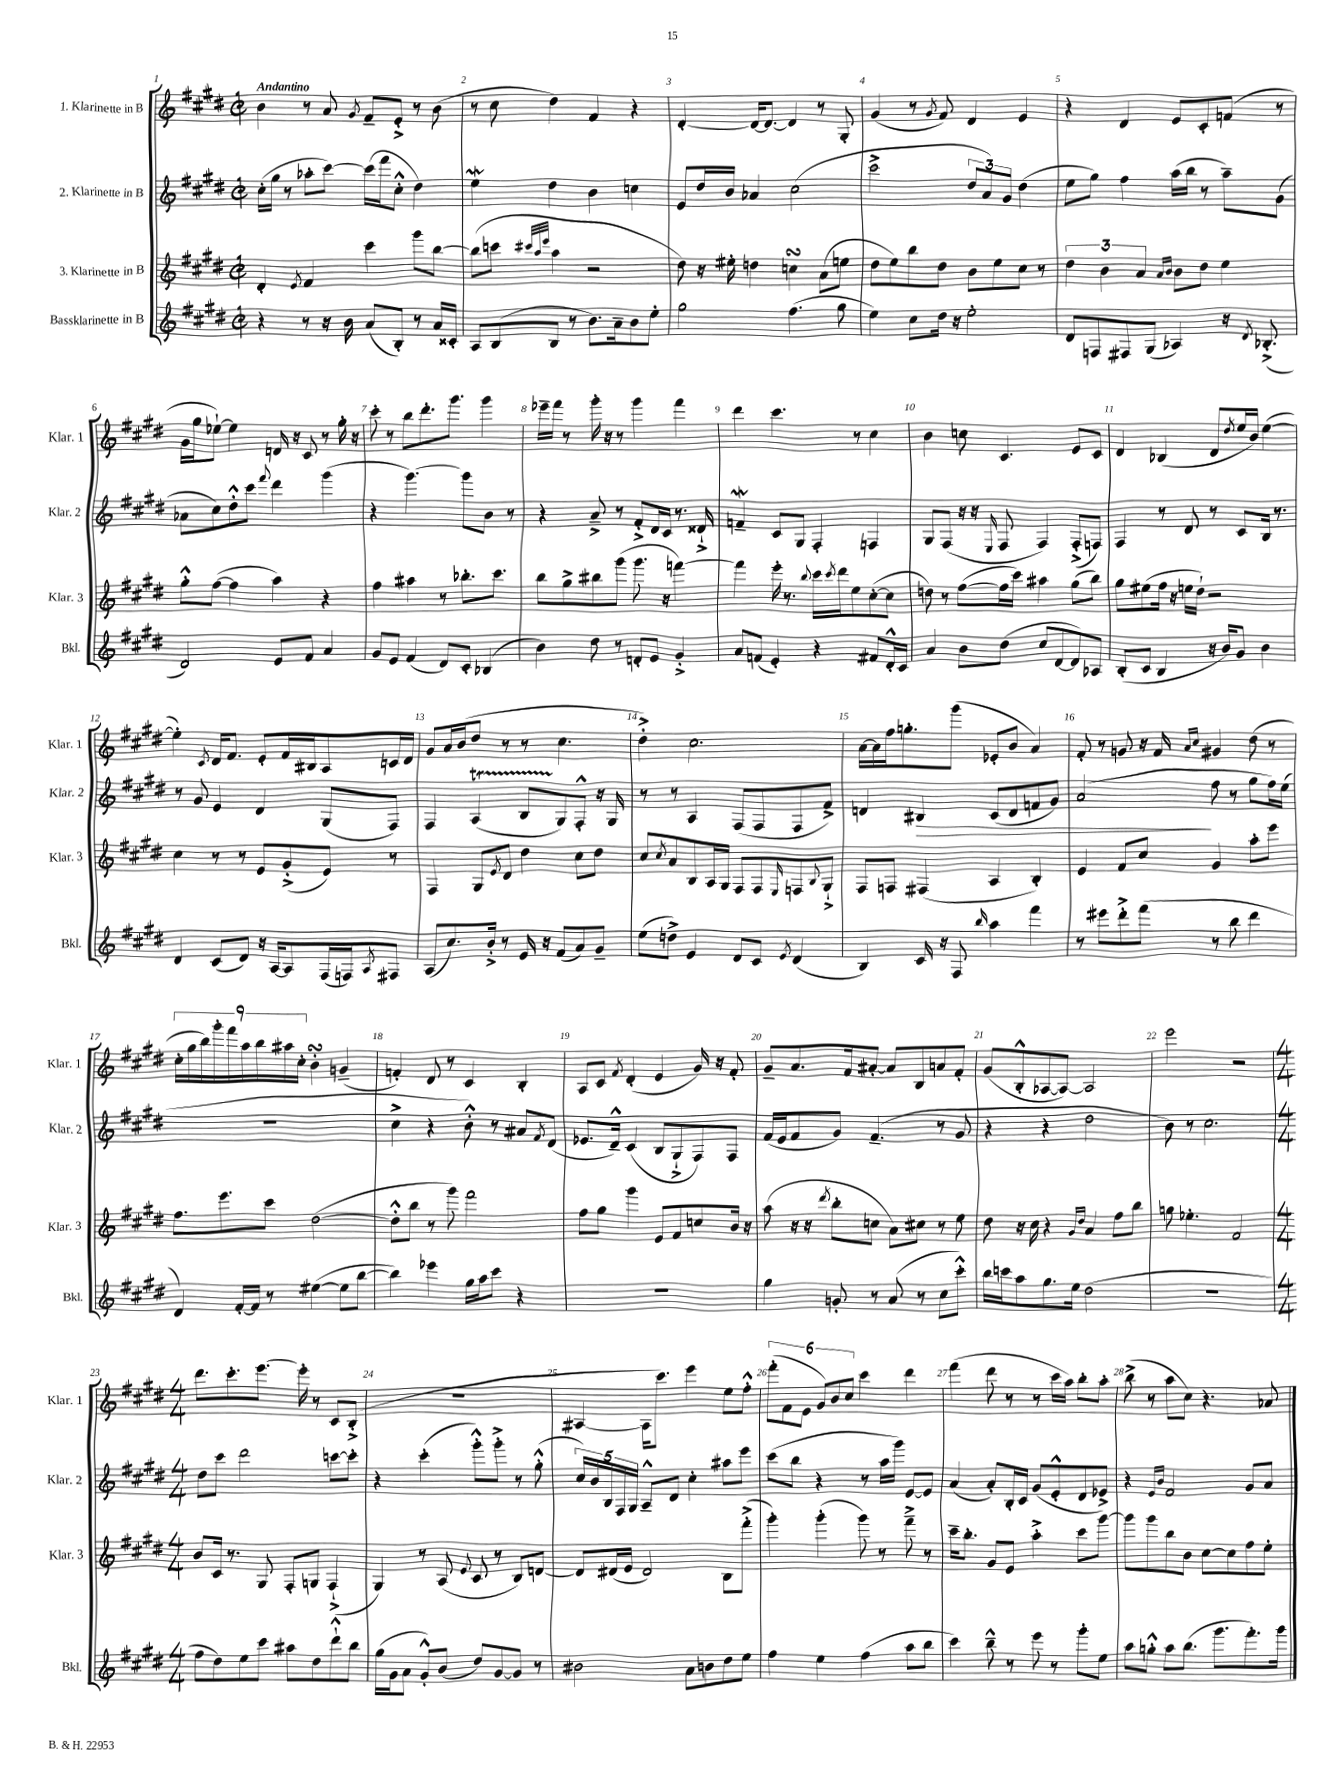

**kern	**kern	**kern	**dynam	**kern
*part4	*part3	*part2	*part2	*part1
*staff4	*staff3	*staff2	*staff2	*staff1
*I"Bassklarinette in B	*I"3. Klarinette in B	*I"2. Klarinette in B	*	*I"1. Klarinette in B
*I'Bkl.	*I'Klar. 3	*I'Klar. 2	*	*I'Klar. 1
*clefG2	*clefG2	*clefG2	*	*clefG2
*k[f#c#g#d#]	*k[f#c#g#d#]	*k[f#c#g#d#]	*	*k[f#c#g#d#]
*M2/2	*M2/2	*M2/2	*	*M2/2
*met(c|)	*met(c|)	*met(c|)	*	*met(c|)
=1	=1	=1	=1	=1
!	!	!	!	!LO:TX:a:B:t=Andantino
4r	4d#'/	(16cc#'\LL	.	4b\
.	.	16gg#\JJ	.	.
.	.	8r	.	.
.	8qe/	.	.	.
8r	4f#/	8aa-X'\L	.	8r
16r	.	[8ccc#\J)	.	8a/
16b\	.	.	.	.
.	.	.	.	8qg#/
(8a/L	4ccc#\	(16ccc#\LL]	.	8f#~/L
.	.	16fff#\J	.	.
8B'/J)	.	8cc#'^^\J	.	8e'^/J
8r	8ggg#\L	4dd#\)	.	8r
16a/LL	[8bb\J	.	.	(8b\
16c##X'/JJ	.	.	.	.
=2	=2	=2	=2	=2
8A/L	(8bb\L]	4eew\	.	8r
(8B/	8cccn\J	.	.	8cc#\
.	32qqccc#X/LLL	.	.	.
.	32qqaa/	.	.	.
.	32qqeee/JJJ	.	.	.
8B/J	4aa\	4dd#\	.	4dd#\)
8r	.	.	.	.
8.b\L)	2r	4b\	.	4f#/
16a~\k	.	.	.	.
8b\	.	4ccn\	.	4r
8ee'\J	.	.	.	.
=3	=3	=3	=3	=3
2gg#\	8dd#\)	8e/L	.	[4d#'/
.	16r	16dd#/L	.	.
.	16ee#X'\	16b/JJ	.	.
.	4ddn\	4a-X/	.	16d#/KL_
.	.	.	.	8.d#/J_
(4.ff#\	4ccnsSSs\	(2cc#\	.	4d#/]
.	(8a\L	.	.	8r
8gg#\	8een\J	.	.	8G#'/
=4	=4	=4	=4	=4
4ee\)	8dd#\L	2ccc#^\	.	(4g#/
.	8ee\)	.	.	.
8cc#\L	8bb\	.	.	8r
.	.	.	.	8qg#/
16dd#\Jk	8dd#\J	.	.	8f#/)
16r	.	.	.	.
2ee'\	8b\L	12dd#/L	.	4d#/
.	.	12a/)	.	.
.	8ee\	.	.	.
.	.	12g#/J	.	.
.	8cc#\J	(4dd#\	.	4e/
.	8r	.	.	.
=5	=5	=5	=5	=5
8d#/L	6dd#\	8ee\L	.	4r
8Fn/	.	8gg#\J)	.	.
.	6b\	.	.	.
8F#X/	.	4ff#\	.	4d#/
.	6a/	.	.	.
(8G#/J	.	.	.	.
.	16qqa/LL	.	.	.
.	16qqb/JJ	.	.	.
4A-X/)	8b\L	(16aa\LL	.	8e/L
.	.	16bb\JJ	.	.
.	8dd#\J	8r	.	8c#'/
16r	4ee\	8aa~\L)	.	(8fn/J
8qd#/	.	.	.	.
(8.B-X'^/	.	.	.	.
.	.	(8g#\J	.	8r
!!LO:LB:g=z
=6	=6	=6	=6	=6
2d#/)	8gg#'^^\L	8a-X\L	.	16g#\LL
.	.	.	.	16gg#\J
.	([8ff#\J	8cc#\)	.	[8ee-X`\J)
.	4ff#\]	8dd#'^^\	.	4ee-\]
.	.	8ccc#\J	.	.
.	.	8qqfff#/	.	.
8e/L	4aa\)	4ddd#\	.	16dn/
.	.	.	.	16r
8f#/J	.	.	.	8c#/
4a/	4r	(4ggg#\	.	8r
.	.	.	.	16gg#'\
.	.	.	.	16r
=7	=7	=7	=7	=7
8g#/L	4ff#\	4r	.	8ccc#'\
8e/J	.	.	.	8r
(4f#/	4aa#X\	[4.ggg#\)	.	8bb\L
.	.	.	.	8.ddd#'\
8d#/L)	8r	.	.	.
.	.	.	.	8.ggg#\J
8c#'/J	8.bb-X'\L	8ggg#\L]	.	.
(4B-X/	.	8b\J	.	4ggg#\
.	8.ccc#\J	.	.	.
.	.	8r	.	.
=8	=8	=8	=8	=8
4b\)	8bb\L	4r	.	16eee-X~\LL
.	.	.	.	16fff#\JJ
.	8gg#^\	.	.	8r
8dd#\	8bb#X\	8a~^/	.	16ggg#'\
.	.	.	.	16r
8r	(8ggg#\J	8r	.	8r
8dn'/L	8.ggg#\	8f#'^/L	.	4ggg#\
8e/J	.	16d#/L	.	.
.	16r	16c#/JJ	.	.
4g#'^/	[4fffn\)	8.r	.	4fff#\
.	.	16d##X`^/	.	.
=9	=9	=9	=9	=9
8a/L	4fff\]	4fnw~/	.	4ddd#\
(8fn/J	.	.	.	.
4e'/)	16eee'\	8c#/L	.	4.ccc#\
.	8.r	.	.	.
.	.	8G#/J	.	.
.	8qqbb/	.	.	.
4r	16ccc#\LL	4F#'/	.	.
.	8qccc#/	.	.	.
.	16ddd#\J	.	.	.
.	8ee\	.	.	8r
8f#X/L	([8cc#'\	4Fn/	.	4cc#\
16d#'^^/L	8cc#\J]	.	.	.
16c#/JJ	.	.	.	.
=10	=10	=10	=10	=10
4a/	8ddn\)	8G#/L	.	4b\
.	8r	(8F#/J	.	.
8b\L	([8ff#\L	16r	.	8ccn\
.	.	16r	.	.
.	.	16qqE/	.	.
(8dd#\J	16ff#\L]	8F#/	.	4.c#/
.	16ccc#\JJ)	.	.	.
8cc#/L	4aa#X\	4F#/)	.	.
[8d#/	.	.	.	.
8d#/])	(8gg#\L	(8F#'^/L	.	8e/L
8A-X/J	8bb\J)	8Fn/J)	.	8c#/J
=11	=11	=11	=11	=11
(8B'/L	8gg#\L	4F#/	.	4d#/
8c#/J	(8ee#X\	.	.	.
4B/	16ff#\Jk	8r	.	(4B-X/
.	16r	.	.	.
.	16een\LL	8d#/	.	.
.	16dd#`\JJ)	.	.	.
16r	2r	8r	.	8d#/L
16b/KL)	.	.	.	.
.	.	.	.	8qdd#/
8g#/J	.	8c#/L	.	16ee/L
.	.	.	.	16b/JJ)
4b\	.	16B/Jk	.	([4ee\
.	.	8.r	.	.
!!LO:LB:g=z
=12	=12	=12	=12	=12
4d#/	4cc#\	8r	.	4ee'\])
.	.	8g#/	.	.
.	.	.	.	8qc#/
(8c#/L	8r	4e/	.	16d#/KL
.	.	.	.	8.f#/J
8d#/J)	8r	.	.	.
16r	8e/L	4d#/	.	8e'/L
[16A/KL	.	.	.	.
8A/]	(8g#'^/	.	.	16f#/L
.	.	.	.	16B#X/J
(16F#/L	8e/J)	(8G#/L	.	8A/
16Fn/J)	.	.	.	.
8qA/	.	.	.	.
8F#X/J	8r	8F#/J)	.	16cn/L
.	.	.	.	16d#/JJ
=13	=13	=13	=13	=13
(8A/L	4F#/	4F#/	.	8g#/L
8.cc#/)	.	.	.	16a/L
.	.	.	.	(16b/J
.	8G#/L	(4AT/	.	8dd#/J
16b'^/Jk	.	.	.	.
.	8qe/	.	.	.
8r	8d#/J	.	.	8r
16e/	4dd#\	8BTTT/L	.	8r
16r	.	.	.	.
(8f#/L	.	8G#/)	.	4.cc#\
8a/)	8cc#\L	8F#'^^/J	.	.
8g#~/J	8dd#\J	16r	.	.
.	.	16G#/	.	.
=14	=14	=14	=14	=14
(8ee\L	8cc#/L	8r	.	4dd#'^\)
.	8qcc#/	.	.	.
8ddn^\J)	8a/	8r	.	.
4e/	8B/	4A/	.	2.cc#\
.	16A/L	.	.	.
.	16G#/JJ	.	.	.
8d#/L	8F#/L	(8F#/L	.	.
8c#/J	8F#/	8F#/	.	.
8qe/	16qqE/	.	.	.
(4d#/	8Fn/	8F#/	.	.
.	8qqB/	.	.	.
.	8G#`^/J	8f#^/J)	.	.
=15	=15	=15	=15	=15
4B/)	8F#/L	4dn/	.	[16a\LL
.	.	.	.	16a\]
.	8Fn/J	.	.	16ff#\J
.	.	.	.	8.ggn'\
!	!	!	!LO:HP:b	!
16c#/	(4F#X/	4B#X/	>	.
16r	.	.	.	.
8F#/	.	.	.	(8ggg#\J
16qqbb/	.	.	.	.
4aa\	4A/	(8c#/L	.	8e-X'/L
.	.	8d/	.	8b/J
4fff#\	4B'/)	8fn/	.	4a/)
.	.	8g#/J)	.	.
=16	=16	=16	=16	=16
8r	4e/	(2a/	.	8f#'/
8eee#X\L	.	.	.	8r
8ddd#'^\	8f#/L	.	.	8gn/
(8fff#\J	8cc#/J	.	.	16r
.	.	.	.	16f#/
.	.	.	.	16qqa/LL
.	.	.	.	16qqcc#/JJ
8r	4g#/	8ff#\	]	4g#X/
8bb\	.	8r	.	.
4ddd#\	8aa'\L	8gg#\L	.	(8dd#\
.	8eee\J	16ff#\L)	.	8r
.	.	(16ee\JJ	.	.
!!LO:LB:g=z
=17	=17	=17	=17	=17
4d#/)	8.ff#\L	1r	.	18cc#'\LL
.	.	.	.	18gg#\
.	.	.	.	18bb\)
.	.	.	.	18ggg#'\
.	8.eee\	.	.	.
.	.	.	.	18fff#\
[16f#'/LL	.	.	.	.
.	.	.	.	18aa\
16f#/JJ]	.	.	.	.
.	.	.	.	18bb\
8r	8ccc#\J	.	.	.
.	.	.	.	18aa#X\
.	.	.	.	18cc#'\JJ
([4ee#X\	([2dd#\	.	.	4bsSSS'\
8ee#\L]	.	.	.	(4gn~/
[8bb\J	.	.	.	.
=18	=18	=18	=18	=18
4bb\])	8dd#'^^\L]	4cc#^\	.	4fn'/)
.	8bb\J	.	.	.
4eee-X\	8r	4r	.	8d#/
.	8ggg#\)	.	.	8r
16gg#\LL	2fff#\	8b'^^\)	.	4c#/
16aa\J	.	.	.	.
8ccc#\J	.	8r	.	.
4r	.	8a#X/L	.	4B'/
.	.	8qf#/	.	.
.	.	(8d#/J	.	.
=19	=19	=19	=19	=19
1r	8ff#\L	8.e-X/L	.	8A/L
.	8gg#\J	.	.	8c#/J
.	.	16d#~^^/Jk)	.	.
.	.	.	.	8qf#/
.	4ggg#\	(4c#/	.	(4d#'/
.	8e/L	8B/L	.	4e/
.	8f#/	8G#`^/	.	.
.	8ccn/	8F#/)	.	16g#/)
.	.	.	.	16r
.	16b/Jk	8F#/J	.	8f#'/
.	16r	.	.	.
=20	=20	=20	=20	=20
4gg#\	(8aa\	(16f#/LL	.	8g#~/L
.	.	16e/J	.	.
.	16r	8f#/	.	8.a/
.	16r	.	.	.
.	8qddd#/	.	.	.
8gn'/	8bb'\L	8g#/J)	.	.
.	.	.	.	16f#/k
8r	8ccn\J	(4.f#~/	.	[8a#X'/J
(8a/	8a\L)	.	.	8a#/L]
8r	8cc#X\J	.	.	8B/
8cc#\L	8r	8r	.	8an/
8ccc#'^^\J)	8ee\	8g#/	.	8f#'/J
=21	=21	=21	=21	=21
16bb\LL	8dd#\	4r	.	(8g#/L
16cccn\J	.	.	.	.
8aa\	16r	.	.	8B'^^/
.	16cc#\	.	.	.
8.gg#\	4r	4r	.	[8A-X/
.	.	.	.	8A-/J_)
16ee\Jk	.	.	.	.
.	16qqg#/LL	.	.	.
.	16qqdd#/JJ	.	.	.
(2dd#\	4a/	2dd#\	.	2A-/]
.	8ff#\L	.	.	.
.	8bb\J	.	.	.
=22	=22	=22	=22	=22
1r	8ggn\	8b\)	.	2eee\
.	4.ee-X'\	8r	.	.
.	.	2.cc#\	.	.
.	2f#/	.	.	2r
!!LO:LB:g=z
=23	=23	=23	=23	=23
*M4/4	*M4/4	*M4/4	*	*M4/4
8ff#\L	8b/L	8dd#\L	.	8.ddd#\L
8dd#\)	16c#/Jk	8ccc#\J	.	.
.	8.r	.	.	8.ccc#'\
8ee\	.	2ddd#\	.	.
8ccc#\J	8G#/	.	.	[8.eee\J
8aa#X\L	8F#'/L	.	.	.
.	.	.	.	16eee'\]
8dd#\	8Gn/J	.	.	8r
8ddd#`^^\	(4F#`^/	[8cccn\L	.	8c#/L
8bb\J	.	8ccc'\J]	.	(8B'^/J
=24	=24	=24	=24	=24
(16gg#\LL	4G#/)	4r	.	1r
16g#\J	.	.	.	.
8a\J	.	.	.	.
8g#'^^/L)	8r	(4ccc#'\	.	.
(8b/J	(8A/	.	.	.
.	8qqe/	.	.	.
8dd#/L)	8c#/	8ggg#'^^\L)	.	.
[8g#/	8r	8ggg#'^\J	.	.
8g#/J]	8B/L)	8r	.	.
8r	[8dn/J	(8gg#'^^\	.	.
=25	=25	=25	=25	=25
2b#X\	8d/L]	20cc#/LL)	.	[4A#X/
.	.	20b/	.	.
.	.	20B/	.	.
.	(16d#X/L	.	.	.
.	.	20F#/	.	.
.	16e/JJ	.	.	.
.	.	20G#/JJ	.	.
.	2d#/)	8A~^^/L	.	16A#\KL]
.	.	.	.	8.ccc#\J)
.	.	8d#/J	.	.
8a\L	.	4cc#'\	.	4eee\
8bn\	.	.	.	.
8dd#\	8B\L	8aa#X\L	.	8ee\L
8ee\J	(8fff#'^\J	8eee\J	.	8ff#'^^\J
=26	=26	=26	=26	=26
4ff#\	4ggg#'\)	(8ccc#\L	.	(12fff#'\L
.	.	.	.	12f#\
.	.	8bb\J	.	.
.	.	.	.	12e\J
4ee\	(4ggg#'\	4r	.	12g#/L)
.	.	.	.	12b/
.	.	.	.	12cc#/J
(4ff#\	8ggg#\)	8r	.	4ccc#\
.	8r	16aa\LL	.	.
.	.	16ggg#\JJ)	.	.
8aa\L	8fff#~^\	[8e/L	.	4ddd#\
8bb\J	8r	8e/J]	.	.
=27	=27	=27	=27	=27
4ccc#\)	16ccc#~\KL	(4a/	.	(4fff#\
.	8.bb'\J	.	.	.
8bb~^^\	8g#/L	8a'/L)	.	8ddd#\
8r	8e/J	16B'/L	.	8r
.	.	16c#/JJ	.	.
8eee\	4aa'^\	(8g#/L	.	8r
8r	.	8e'^^/	.	16ccc#\LL
.	.	.	.	16aa\JJ)
8ggg#'\L	8ccc#\L	8d#/	.	8bb'\L
8ee\J	[8ggg#\J	8e-X^/J)	.	8aa'\J
=28	=28	=28	=28	=28
8aa\L	8ggg#\L]	4r	.	(8bb^\
8ggn'^^\J	8ggg#\	.	.	8r
.	.	16qqe/LL	.	.
.	.	16qqb/JJ	.	.
8aa\L	8bb\	2f#/	.	8aa\L
(8.bb\J	8b\J	.	.	8cc#\J)
.	[8cc#\L	.	.	4.r
8.ggg#\L	.	.	.	.
.	8cc#\]	.	.	.
8.fff#'\)	8ff#\	8g#/L	.	.
.	8ee'\J	8a/J	.	8a-X/
16ggg#\Jk	.	.	.	.
==	==	==	==	==
*-	*-	*-	*-	*-
